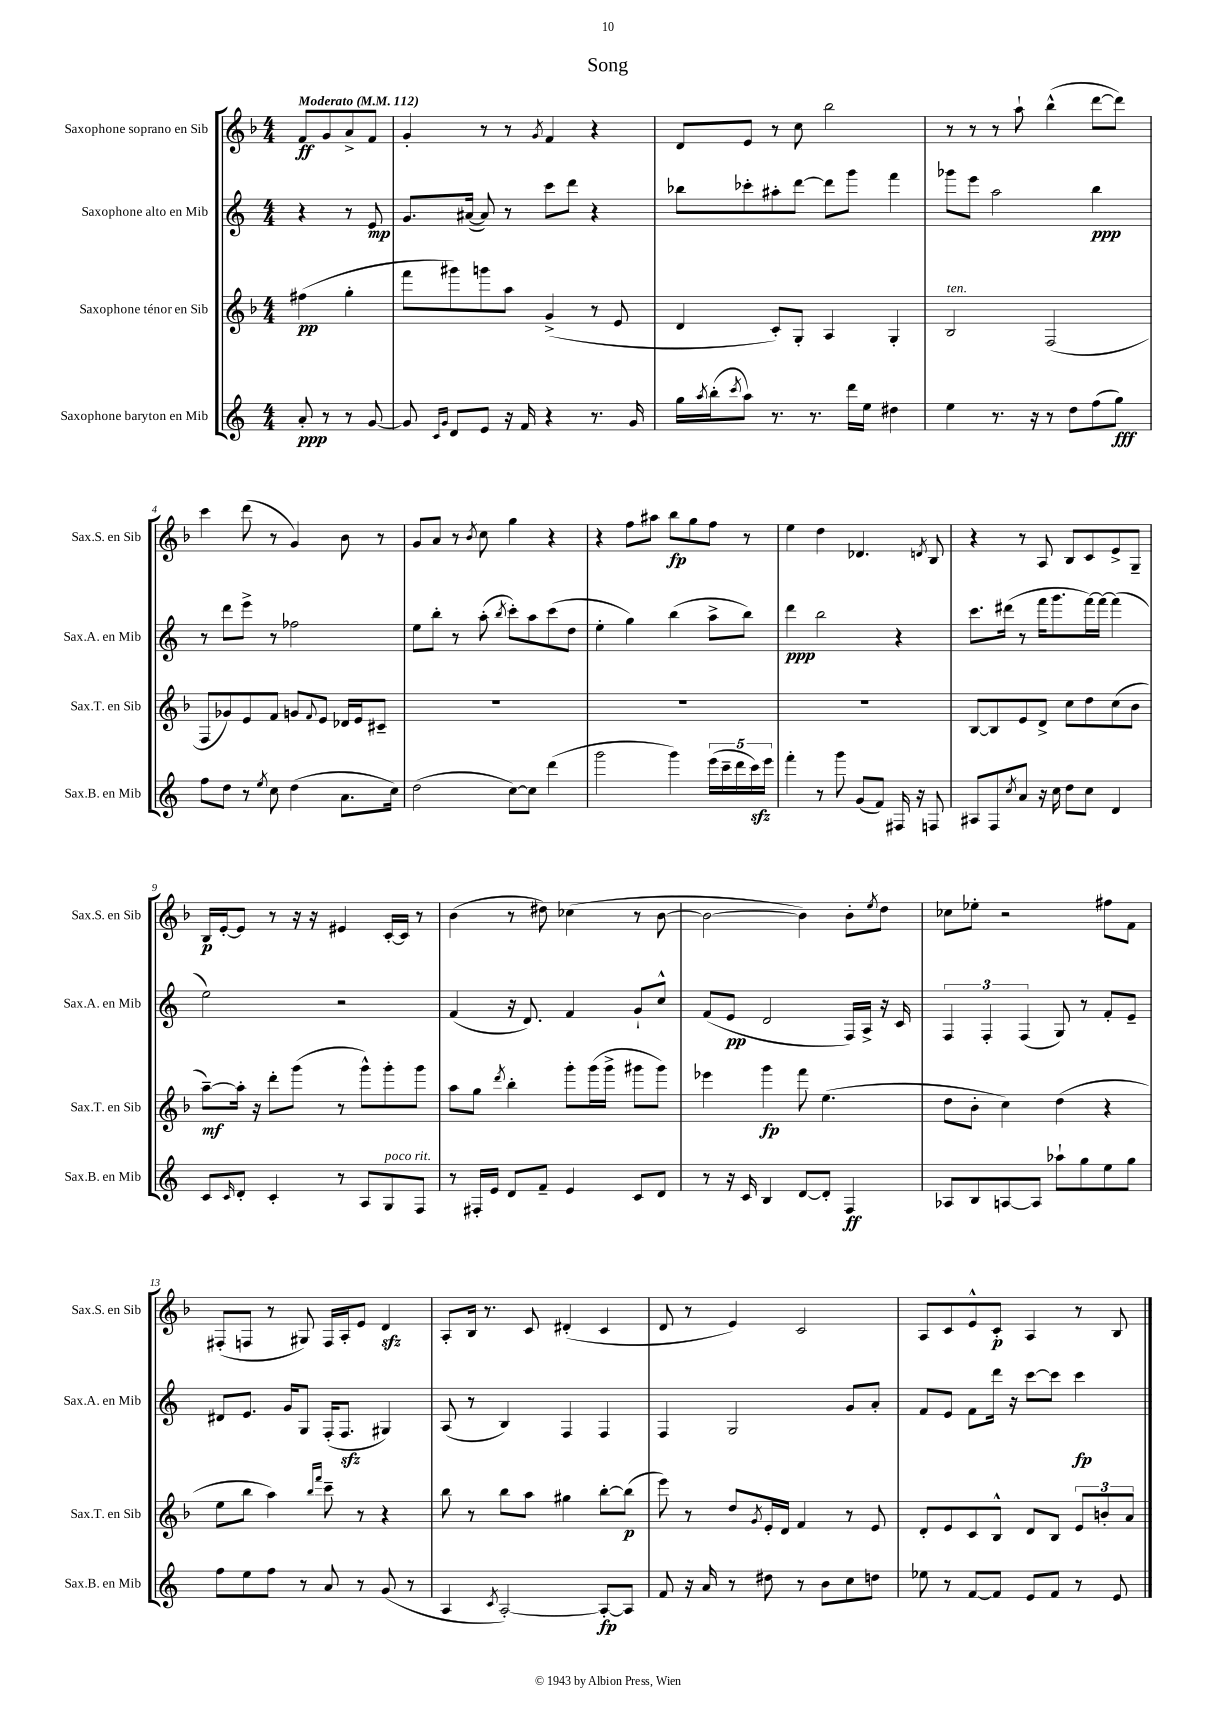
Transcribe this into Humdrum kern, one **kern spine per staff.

**kern	**dynam	**kern	**dynam	**kern	**dynam	**kern	**dynam
*part4	*part4	*part3	*part3	*part2	*part2	*part1	*part1
*staff4	*staff4	*staff3	*staff3	*staff2	*staff2	*staff1	*staff1
*I"Saxophone baryton en Mib	*	*I"Saxophone ténor en Sib	*	*I"Saxophone alto en Mib	*	*I"Saxophone soprano en Sib	*
*I'Sax.B. en Mib	*	*I'Sax.T. en Sib	*	*I'Sax.A. en Mib	*	*I'Sax.S. en Sib	*
*clefG2	*	*clefG2	*	*clefG2	*	*clefG2	*
*k[]	*	*k[b-]	*	*k[]	*	*k[b-]	*
*M4/4	*	*M4/4	*	*M4/4	*	*M4/4	*
*MM112	*	*MM112	*	*MM112	*	*MM112	*
=	=	=	=	=	=	=	=
!	!	!	!	!	!	!LO:TX:a:B:t=Moderato	!
8a'/	ppp	(4ff#X\	pp	4r	.	8f/L	ff
8r	.	.	.	.	.	8g/	.
8r	.	4gg'\	.	8r	.	8a^/	.
[8g/	.	.	.	8e/	mp	8f/J	.
=1	=1	=1	=1	=1	=1	=1	=1
8g/]	.	8fff\L	.	8.g/L	.	4g'/	.
16qqc/LL	.	.	.	.	.	.	.
16qqg/JJ	.	.	.	.	.	.	.
8d/L	.	8ggg#X\)	.	.	.	.	.
.	.	.	.	([16a#X/Jk	.	.	.
8e/J	.	8gggn\	.	8a#/])	.	8r	.
16r	.	8aa\J	.	8r	.	8r	.
16f/	.	.	.	.	.	.	.
.	.	.	.	.	.	8qg/	.
4r	.	(4g^/	.	8ccc\L	.	4f/	.
.	.	.	.	8ddd\J	.	.	.
8.r	.	8r	.	4r	.	4r	.
.	.	8e/	.	.	.	.	.
16g/	.	.	.	.	.	.	.
=2	=2	=2	=2	=2	=2	=2	=2
16gg\LL	.	4d/	.	8bb-X\L	.	8d/L	.
8qaa/	.	.	.	.	.	.	.
(16bb'\J	.	.	.	.	.	.	.
8qccc/	.	.	.	.	.	.	.
8aa\J)	.	.	.	8ccc-X'\	.	8e/J	.
8.r	.	8c'/L)	.	8aa#X'\	.	8r	.
.	.	8G'/J	.	[8ddd\J	.	8cc\	.
8.r	.	.	.	.	.	.	.
.	.	4A/	.	8ddd\L]	.	2bb-\	.
16ddd\LL	.	.	.	8ggg\J	.	.	.
16ee\JJ	.	.	.	.	.	.	.
4dd#X\	.	4G'/	.	4fff\	.	.	.
=3	=3	=3	=3	=3	=3	=3	=3
!	!	!LO:TX:a:i:t=ten.	!	!	!	!	!
4ee\	.	2B-/	.	8ggg-X\L	.	8r	.
.	.	.	.	8eee\J	.	8r	.
8.r	.	.	.	2aa\	.	8r	.
.	.	.	.	.	.	8aa`\	.
16r	.	.	.	.	.	.	.
8r	.	(2F/	.	.	.	(4bb-^^\	.
8dd\L	.	.	.	.	.	.	.
(8ff\	.	.	.	4bb\	ppp	[8ddd\L	.
8gg\J)	fff	.	.	.	.	8ddd\J])	.
!!LO:LB:g=z
=4	=4	=4	=4	=4	=4	=4	=4
8ff\L	.	8F/L	.	8r	.	4ccc\	.
8dd\J	.	8g-X/)	.	8ddd\L	.	.	.
8r	.	8e/	.	8eee^\J	.	(8ddd\	.
8qee/	.	.	.	.	.	.	.
8cc\	.	8f/J	.	8r	.	8r	.
(4dd\	.	8gn/L	.	2ff-X\	.	4g/)	.
.	.	8qqf/	.	.	.	.	.
.	.	8e/J	.	.	.	.	.
8.a\L	.	16d-X/LL	.	.	.	8b-\	.
.	.	16e/J	.	.	.	.	.
.	.	8c#X~/J	.	.	.	8r	.
16cc\Jk)	.	.	.	.	.	.	.
=5	=5	=5	=5	=5	=5	=5	=5
(2dd\	.	1r	.	8ee\L	.	8g/L	.
.	.	.	.	8bb'\J	.	8a/J	.
.	.	.	.	8r	.	8r	.
.	.	.	.	.	.	8qb-/	.
.	.	.	.	(8aa'\	.	8cc\	.
.	.	.	.	8qbb/	.	.	.
[8cc\L)	.	.	.	8ccc'\L)	.	4gg\	.
8cc\J]	.	.	.	8aa\	.	.	.
(4ddd\	.	.	.	(8ccc\	.	4r	.
.	.	.	.	8dd\J	.	.	.
=6	=6	=6	=6	=6	=6	=6	=6
2ggg\	.	1r	.	4ee'\	.	4r	.
.	.	.	.	4gg\)	.	8ff\L	.
.	.	.	.	.	.	8aa#X\J	.
4ggg\)	.	.	.	(4bb\	.	8bb-\L	fp
.	.	.	.	.	.	8gg\	.
(20eee\LL	.	.	.	8aa^\L	.	8ff\J	.
20ccc~\	.	.	.	.	.	.	.
20ddd\	.	.	.	.	.	.	.
.	.	.	.	8bb\J)	.	8r	.
20ccczz\)	.	.	.	.	.	.	.
20eee\JJ	.	.	.	.	.	.	.
=7	=7	=7	=7	=7	=7	=7	=7
4fff'\	.	1r	.	4ddd\	ppp	4ee\	.
8r	.	.	.	2bb\	.	4dd\	.
8ggg\	.	.	.	.	.	.	.
(8g/L	.	.	.	.	.	4.d-X/	.
8f/J)	.	.	.	.	.	.	.
16F#X/	.	.	.	4r	.	.	.
16r	.	.	.	.	.	.	.
.	.	.	.	.	.	8qdn/	.
8Fn/	.	.	.	.	.	8B-/	.
=8	=8	=8	=8	=8	=8	=8	=8
8A#X/L	.	[8B-/L	.	8.ccc\L	.	4r	.
8F/	.	8B-/]	.	.	.	.	.
.	.	.	.	(16ddd#X\Jk	.	.	.
8qcc/	.	.	.	.	.	.	.
8a/J	.	8e/	.	8r	.	8r	.
16r	.	8d^/J	.	16fff\KL	.	8A/	.
16cc\	.	.	.	8.ggg\	.	.	.
8dd\L	.	8cc\L	.	.	.	8B-/L	.
8cc\J	.	8dd\	.	[16fff\L)	.	8c/	.
.	.	.	.	16fff\JJ_	.	.	.
4d/	.	(8cc\	.	(4fff\]	.	8e^/	.
.	.	8b-\J	.	.	.	8G~/J	.
!!LO:LB:g=z
=9	=9	=9	=9	=9	=9	=9	=9
8c/L	.	[8aa~\L)	mf	2ee\)	.	16B-/LL	p
.	.	.	.	.	.	[16e'/J	.
16qqc/	.	.	.	.	.	.	.
8d'/J	.	16aa'\Jk]	.	.	.	8e/J]	.
.	.	16r	.	.	.	.	.
4c'/	.	8ddd'\L	.	.	.	8r	.
.	.	(8ggg\J	.	.	.	16r	.
.	.	.	.	.	.	16r	.
8r	.	8r	.	2r	.	4e#X/	.
8A/L	.	8ggg^^\L)	.	.	.	.	.
!LO:TX:a:i:t=poco rit.	!	!	!	!	!	!	!
8G/	.	8ggg'\	.	.	.	[16c'/LL	.
.	.	.	.	.	.	16c/JJ]	.
8F/J	.	8ggg\J	.	.	.	8r	.
=10	=10	=10	=10	=10	=10	=10	=10
8r	.	8aa\L	.	(4f/	.	(4b-\	.
16F#X'/LL	.	8gg\J	.	.	.	.	.
16e/JJ	.	.	.	.	.	.	.
.	.	8qddd/	.	.	.	.	.
8d/L	.	4bb-'\	.	16r	.	8r	.
.	.	.	.	8.d/)	.	.	.
8f~/J	.	.	.	.	.	8dd#X\)	.
4e/	.	8ggg'\L	.	4f/	.	(4cc-X\	.
.	.	(16ggg\L	.	.	.	.	.
.	.	16ggg^\JJ	.	.	.	.	.
8c/L	.	8ggg#X\L	.	8g`/L	.	8r	.
8d/J	.	8ggg#\J)	.	8cc^^/J	.	[8b-\	.
=11	=11	=11	=11	=11	=11	=11	=11
8r	.	4eee-X\	.	(8f/L	.	2b-\_	.
16r	.	.	.	8e/J	pp	.	.
16c/	.	.	.	.	.	.	.
4B/	.	4ggg\	fp	2d/	.	.	.
[8d/L	.	8fff\	.	.	.	4b-\])	.
8d'/J]	.	(4.ee\	.	.	.	.	.
4F/	ff	.	.	16F/LL)	.	8b-'\L	.
.	.	.	.	16A^/JJ	.	.	.
.	.	.	.	.	.	8qee/	.
.	.	.	.	16r	.	8dd\J	.
.	.	.	.	16c/	.	.	.
=12	=12	=12	=12	=12	=12	=12	=12
8A-X/L	.	8dd\L	.	6F/	.	8cc-X\L	.
8B/	.	8b-'\J	.	.	.	8ee-X'\J	.
.	.	.	.	6F'/	.	.	.
[8An/	.	4cc\)	.	.	.	2r	.
.	.	.	.	(6F/	.	.	.
8A/J]	.	.	.	.	.	.	.
8aa-X`\L	.	(4dd\	.	8G/)	.	.	.
8gg\	.	.	.	8r	.	.	.
8ee\	.	4r	.	8f'/L	.	8ff#X\L	.
8gg\J	.	.	.	8e~/J	.	8f\J	.
!!LO:LB:g=z
=13	=13	=13	=13	=13	=13	=13	=13
8ff\L	.	8ee\L	.	8d#X/L	.	(8F#X'/L	.
8ee\	.	8bb-\J	.	8.e/J	.	8Fn/J	.
8ff\J	.	4aa\)	.	.	.	8r	.
.	.	.	.	16g/KL	.	.	.
8r	.	.	.	8G/J	.	8G#X/)	.
.	.	16qqbb-/LL	.	.	.	.	.
.	.	16qqfff/JJ	.	.	.	.	.
8a/	.	8ccc~\	.	(16F'/KL	.	16F/LL	.
.	.	.	.	8.Fzz/J	.	16A'/J	.
8r	.	8r	.	.	.	8e/J	.
(8g/	.	4r	.	4G#X/)	.	4dzz/	.
8r	.	.	.	.	.	.	.
=14	=14	=14	=14	=14	=14	=14	=14
4A/	.	8bb-\	.	(8A/	.	8A'/L	.
.	.	8r	.	8r	.	16B-/Jk	.
.	.	.	.	.	.	8.r	.
8qc/	.	.	.	.	.	.	.
[2A'/)	.	8bb-\L	.	4B/)	.	.	.
.	.	8aa\J	.	.	.	8c/	.
.	.	4gg#X\	.	4F/	.	(4d#X'/	.
8A'/L_	fp	[8bb-'\L	.	4F/	.	4c/	.
8A/J]	.	(8bb-\J]	p	.	.	.	.
=15	=15	=15	=15	=15	=15	=15	=15
8f/	.	8eee\)	.	4F/	.	8d/	.
16r	.	8r	.	.	.	8r	.
16a/	.	.	.	.	.	.	.
8r	.	8dd/L	.	2G/	.	4e/)	.
.	.	8qg/	.	.	.	.	.
8dd#X\	.	16e'/L	.	.	.	.	.
.	.	16d/JJ	.	.	.	.	.
8r	.	4f/	.	.	.	2c/	.
8b\L	.	.	.	.	.	.	.
8cc\	.	8r	.	8g/L	.	.	.
8ddn\J	.	8e/	.	8a'/J	.	.	.
=16	=16	=16	=16	=16	=16	=16	=16
8ee-X\	.	8d'/L	.	8f/L	.	8A/L	.
8r	.	8e/	.	8e/J	.	8c/	.
[8f/L	.	8c/	.	8f\L	.	8e^^/	.
8f/J]	.	8B-^^/J	.	16ddd\Jk	.	8c'/J	p
.	.	.	.	16r	.	.	.
8e/L	.	8d/L	.	[8ccc\L	.	4A/	.
8f/J	.	8B-/J	.	8ccc\J]	.	.	.
8r	.	12e/L	.	4ccc\	fp	8r	.
.	.	12bn'/	.	.	.	.	.
8e/	.	.	.	.	.	8B-/	.
.	.	12a/J	.	.	.	.	.
==	==	==	==	==	==	==	==
*-	*-	*-	*-	*-	*-	*-	*-
